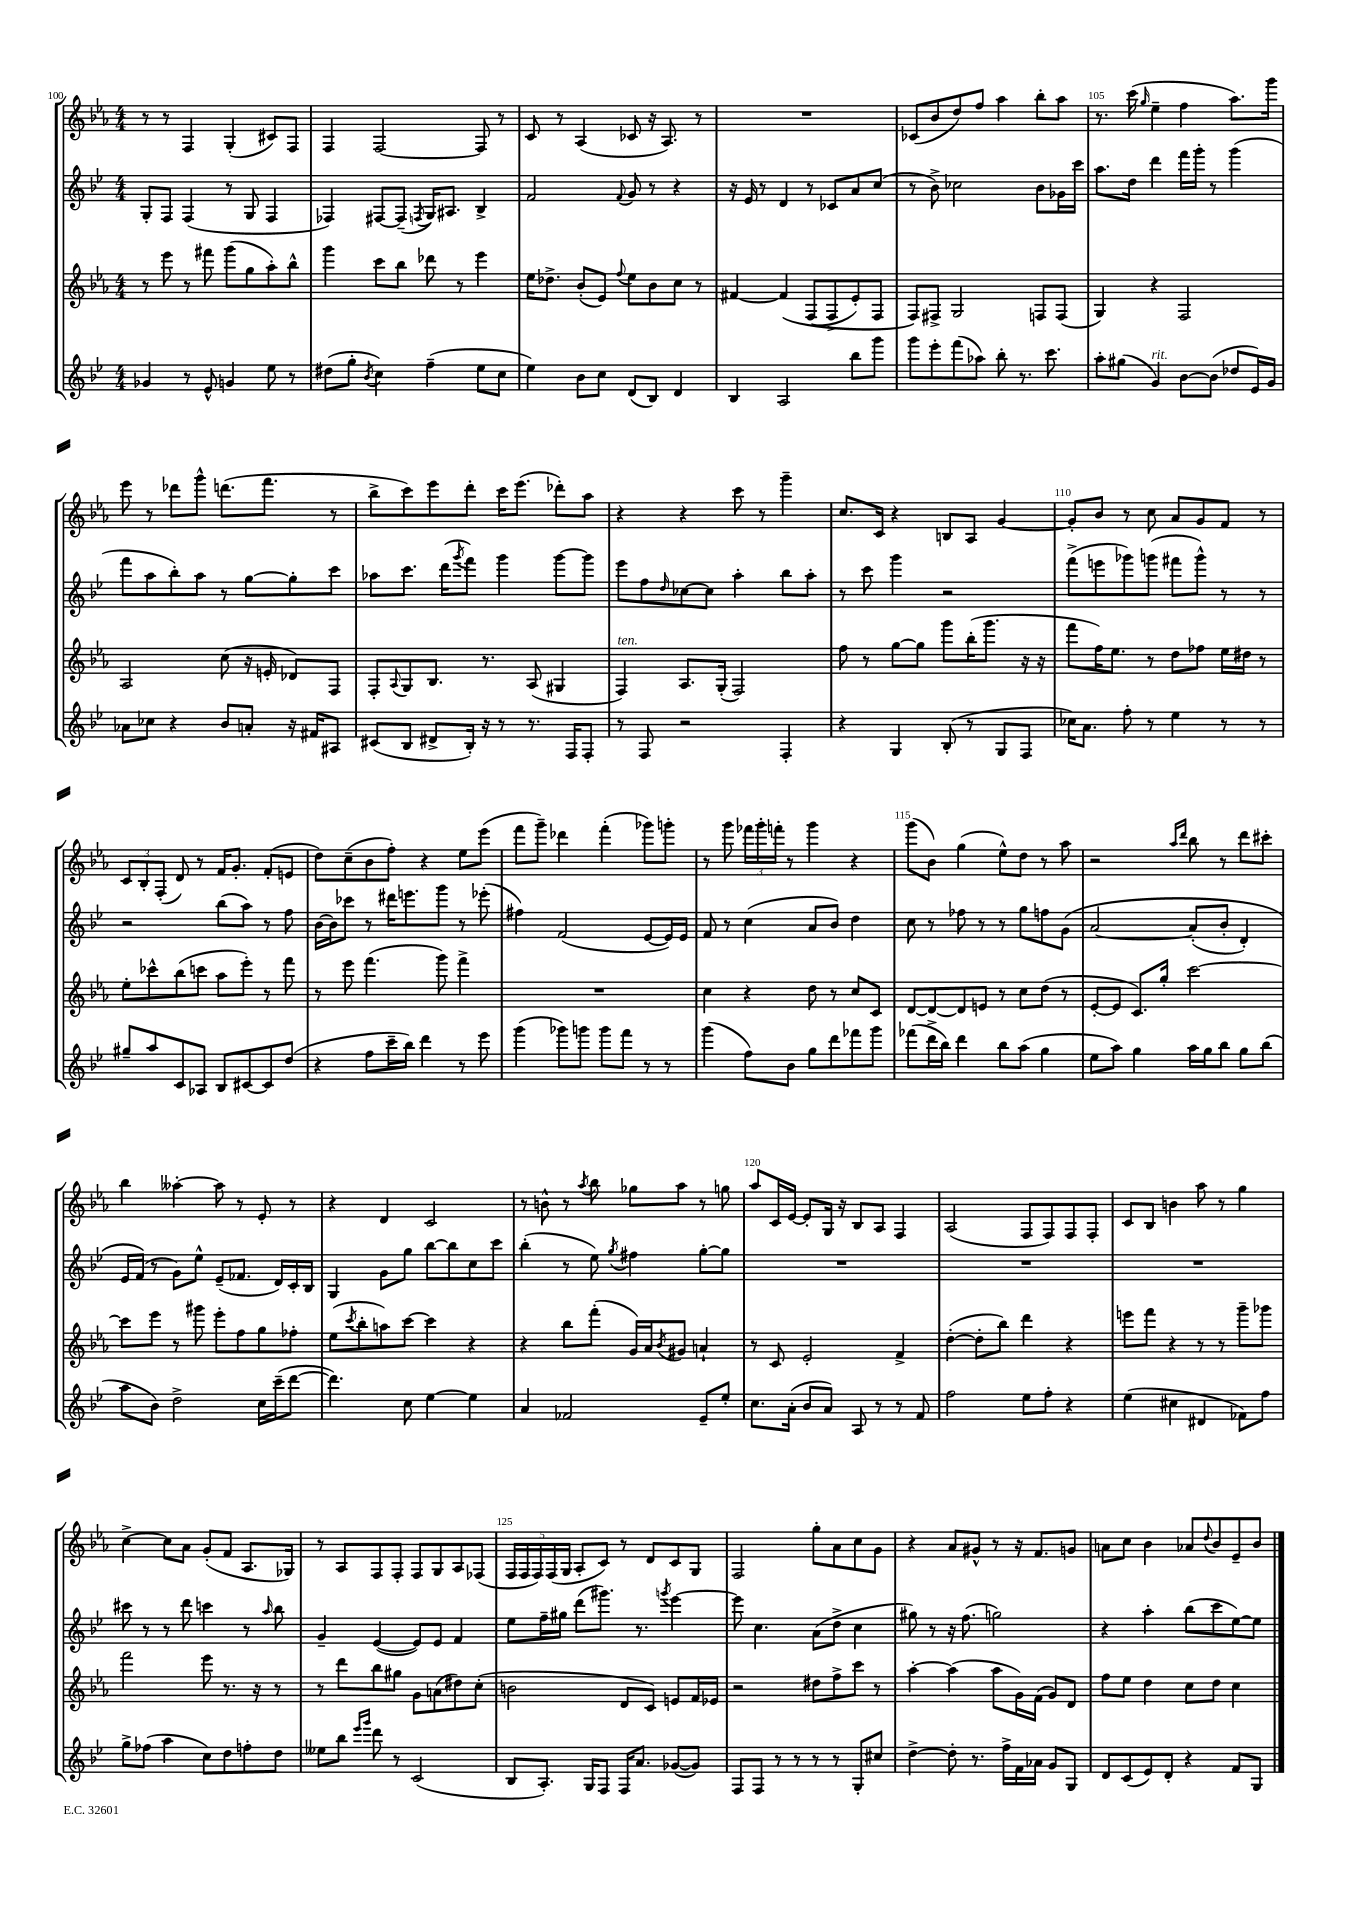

**kern	**kern	**kern	**kern
*staff4	*staff3	*staff2	*staff1
*clefG2	*clefG2	*clefG2	*clefG2
*k[b-e-]	*k[b-e-a-]	*k[b-e-]	*k[b-e-a-]
*M4/4	*M4/4	*M4/4	*M4/4
4g-	8r	8G'	8r
.	8eee-	8F	8r
8r	8r	(4F	4F
8e-^^	8fff#	.	.
4g	(8ggg	8r	(4G'
.	8gg	8G	.
8ee-	8aa-')	4F	8c#)
8r	8bb-^^	.	8F
=	=	=	=
(8dd#	4ggg	4F-)	4F
8gg'	.	.	.
8qb-	.	.	.
4cc)	8ccc	[8F#	[2F
.	8bb-	(8F#~]	.
.	.	8qF	.
(4ff~	8ddd-	16G)	.
.	.	8.A#	.
.	8r	.	.
8ee-	4eee-	4B-^	8F]
8cc	.	.	8r
=	=	=	=
4ee-)	16ee-	2f	8c
.	8.dd-^	.	.
.	.	.	8r
8b-	(8b-'	.	(4A-
8cc	8e-)	.	.
.	8qqff	8qqf	.
(8d	8ee-	8g	8c-
8B-)	8b-	8r	16r
.	.	.	8.A-)
4d	8cc	4r	.
.	8r	.	8r
=	=	=	=
4B-	[4f#	16r	1r
.	.	16e-	.
.	.	8r	.
2A	&(4f#]	4d	.
.	(8F	8r	.
.	8F^	8c-	.
8bb-	8e-')	8a	.
8ggg	8F	(8cc	.
=	=	=	=
8ggg	8F&)	8r	(8c-
8eee-'	8F#^	8b-^)	8b-
(8fff	2G	2cc-	8dd)
8aa-)	.	.	8ff
8bb-'	.	.	4aa-
8.r	.	.	.
.	8F	8b-	8bb-'
8.ccc	.	.	.
.	(8F	16g-	8aa-
.	.	16ccc	.
=	=	=	=
8aa'	4G)	8.aa	8.r
(8gg#	.	.	.
.	.	16dd	(16ccc
.	.	.	16qqgg
4g)	4r	4ddd	4ee-~
[8b-	2F	16fff	4ff
.	.	16ggg'	.
(8b-]	.	8r	.
8dd-	.	(4ggg	8.aa-)
16e-)	.	.	.
16g	.	.	16ggg
=	=	=	=
8a-	2A-	8fff	8eee-
8cc-	.	8aa	8r
4r	.	8bb-')	8ddd-
.	.	8aa	8ggg^^
8b-	(8cc	8r	(8.ddd
8a'	16r	[8gg	.
.	16e'	.	8.fff
16r	8d-)	8gg']	.
16f#	.	.	.
8A#	8F	8ccc	8r
=	=	=	=
(8c#	8F'	8aa-	8bb-^
.	8qqA-	.	.
8B-	8G	8.ccc	8ccc)
8d#^	8.B-	.	8eee-
.	.	(16ddd	.
.	.	8qggg	.
16B-')	.	8fff)	8ddd'
16r	8.r	.	.
8r	.	4ggg	16ccc
.	.	.	(8.eee-
8.r	(8A-	.	.
.	4G#	[8ggg	8ddd-')
16F	.	.	.
8F'	.	8ggg]	8aa-
=	=	=	=
8r	4F)	8eee-	4r
8F	.	8ff	.
.	.	16qqdd	.
2r	8.A-	[8cc-	4r
.	.	8cc-]	.
.	(16G'	.	.
.	2F)	4aa'	8ccc
.	.	.	8r
4F'	.	8bb-	4ggg~
.	.	8aa'	.
=	=	=	=
4r	8ff	8r	8.cc
.	8r	8ccc	.
.	.	.	16c
4G	[8gg	4ggg	4r
.	8gg]	.	.
(8B-'	8ggg	2r	8B
8r	(16bb-'	.	8A-
.	8.ggg	.	.
8G	.	.	[4g
8F	16r	.	.
.	16r	.	.
=	=	=	=
16cc-)	8fff	(8fff^	8g']
8.a	.	.	.
.	16ff)	8eee	8b-
.	8.ee-	.	.
8ff'	.	8ggg-)	8r
8r	8r	(8ggg	8cc
4ee-	8dd	8fff#	8a-
.	8ff-	8ggg^^)	8g
8r	16ee-	8r	8f
.	16dd#	.	.
8r	8r	8r	8r
=	=	=	=
8gg#~	8ee-'	2r	12c
.	.	.	12B-'
8aa	8ccc-^^	.	.
.	.	.	(12F'
8c	(8bb-	.	8d)
8A-	8ccc	.	8r
8B-	8aa-	(8bb-	16f
.	.	.	8.g'
[8c#	8eee-')	8aa)	.
8c#]	8r	8r	(8f'
(8dd	8fff	8ff	8e
=	=	=	=
4r	8r	[16b-	8dd)
.	.	16b-]	.
.	8eee-	8ccc-	(8cc~
8ff	(4.fff	8r	8b-
16ccc~	.	16ddd#	8ff')
16bb-)	.	8.eee	.
4ddd	.	.	4r
.	8ggg)	8ggg	.
8r	4fff^	8r	8ee-
8eee-	.	(8eee-'	(8eee-
=	=	=	=
(4ggg	1r	4ff#)	8fff
.	.	.	8ggg~)
8ggg-)	.	(2f	4ddd-
8ggg	.	.	.
8ggg	.	.	(4fff'
8fff	.	.	.
8r	.	[8e-	8ggg-)
8r	.	16e-])	8ggg'
.	.	16e-	.
=	=	=	=
(4ggg	4cc	8f	8r
.	.	8r	8ggg
8ff)	4r	(4cc	24fff-
.	.	.	24ggg'
.	.	.	24fff'
8b-	.	.	8r
8gg	8dd	8a	4ggg
8ddd	8r	8b-)	.
8fff-	8cc	4dd	4r
8ggg	8c	.	.
=	=	=	=
(8fff-	[8d	8cc	(8ggg
16ddd^	8d_	8r	8b-)
16bb-)	.	.	.
4ddd	8d]	8ff-	(4gg
.	8e	8r	.
8bb-	8r	8r	8ee-^^)
(8aa	8cc	8gg	8dd
4gg	(8dd	8ff	8r
.	8r	&(8g	8aa-
=	=	=	=
8ee-	[8e-'	[2a	2r
8aa)	8e-]	.	.
4gg	8.c)	.	.
.	16gg'	.	.
.	.	.	16qqaa-
.	.	.	16qqddd
16aa	[2ccc	(8a']	8bb-
16gg	.	.	.
8bb-	.	8b-'	8r
8gg	.	4d')	8ddd
(8bb-	.	.	8ccc#'
=	=	=	=
8aa	8ccc]	16e-	4bb-
.	.	(16f&)	.
8b-)	8eee-	8r	.
2dd^	8r	8g)	[4aa--'
.	8ggg#	8ee-^^	.
.	8eee-'	(8e-~	8aa--]
.	8ff	8.f-	8r
16cc	8gg	.	8e-'
(16ccc~	.	16d)	.
[8ddd	8ff-'	16c'	8r
.	.	16B-	.
=	=	=	=
4.ddd])	(8ee-	4G	4r
.	8qccc	.	.
.	8bb-'	.	.
.	8aa)	8g	4d
8cc	[8ccc	8gg	.
[4ee-	4ccc]	[8bb-	2c
.	.	8bb-]	.
4ee-]	4r	8cc	.
.	.	8ccc	.
=	=	=	=
4a	4r	(4bb-'	8r
.	.	.	8b^^
2f-	8bb-	8r	8r
.	.	.	8qaa-
.	(8fff'	8ee-)	8bb-
.	.	8qgg	.
.	16g)	4ff#	8gg-
.	16a-	.	.
.	8qb-	.	.
.	8g#	.	8aa-
8e-~	4a`	[8gg'	8r
8ee-'	.	8gg]	8gg
=	=	=	=
8.cc	8r	1r	8aa-
.	8c	.	16c
(16a'	.	.	[16e-
8b-	2e-'	.	8e-']
8a)	.	.	16G
.	.	.	16r
8A	.	.	8B-
8r	.	.	8A-
8r	4f^	.	4F
8f	.	.	.
=	=	=	=
2ff	([4dd'	1r	(2A-
.	8dd']	.	.
.	8bb-)	.	.
8ee-	4ddd	.	8F
8ff'	.	.	8F)
4r	4r	.	8F
.	.	.	8F'
=	=	=	=
(4ee-	8eee	1r	8c
.	8fff	.	8B-
4cc#	4r	.	4b
4d#	8r	.	8aa-
.	8r	.	8r
8f-)	8ggg~	.	4gg
8ff	8ggg-	.	.
=	=	=	=
8gg^	2fff	8ccc#	[4cc^
(8ff-	.	8r	.
4aa	.	8r	8cc]
.	.	8ddd	8a-
8cc)	8eee-	4ccc	(8g'
8dd	8.r	.	8f
8ff'	.	8r	8.A-
.	16r	.	.
.	.	16qqaa	.
8dd	8r	8bb-	.
.	.	.	16G-)
=	=	=	=
8ee--	8r	4g~	8r
8bb-	8ddd	.	8A-
16qqeee-	.	.	.
16qqggg	.	.	.
8ddd	8bb-	([4e-	8F
8r	8gg#	.	8F'
(2c	8g	8e-])	8F
.	(8a	8e-	8G
.	8dd#)	4f	8A-
.	(8cc'	.	(8F-
=	=	=	=
8B-	2b	8ee-	20F
.	.	.	20F
.	.	.	20F)
8.A')	.	16ff~	.
.	.	.	(20F
.	.	16gg#	.
.	.	.	20G
.	.	(8ddd	8A-'
16G	.	.	.
8F	.	8.ggg#)	8c)
16F	8d	.	8r
8.a	.	8.r	.
.	8c)	.	8d
.	.	8qggg	.
([8g-	8e	[4eee-	8c
8g-])	16f	.	8G
.	16e-	.	.
=	=	=	=
8F	2r	8eee-]	2F
8F	.	4.cc	.
8r	.	.	.
8r	.	.	.
8r	8dd#	(8a	8gg'
8r	8ff^	8dd^	8a-
8G'	8ccc	4cc	8cc
8cc#	8r	.	8g
=	=	=	=
[4dd^	[4aa-'	8gg#)	4r
.	.	8r	.
8dd']	(4aa-]	16r	8a-
.	.	(8.ff	.
8.r	.	.	8g#^^
.	8aa-	2gg)	8r
16ff^	.	.	.
16f	16g)	.	16r
16a-	(16f	.	8.f
8g	8g)	.	.
8G	8d	.	8g
=	=	=	=
8d	8ff	4r	8a
(8c	8ee-	.	8cc
8e-)	4dd	4aa'	4b-
8d'	.	.	.
4r	8cc	(8bb-	8a-
.	.	.	8qqdd
.	8dd	8ccc	8b-
8f	4cc	[8ee-)	8e-~
8G	.	8ee-]	8b-
==	==	==	==
*-	*-	*-	*-
